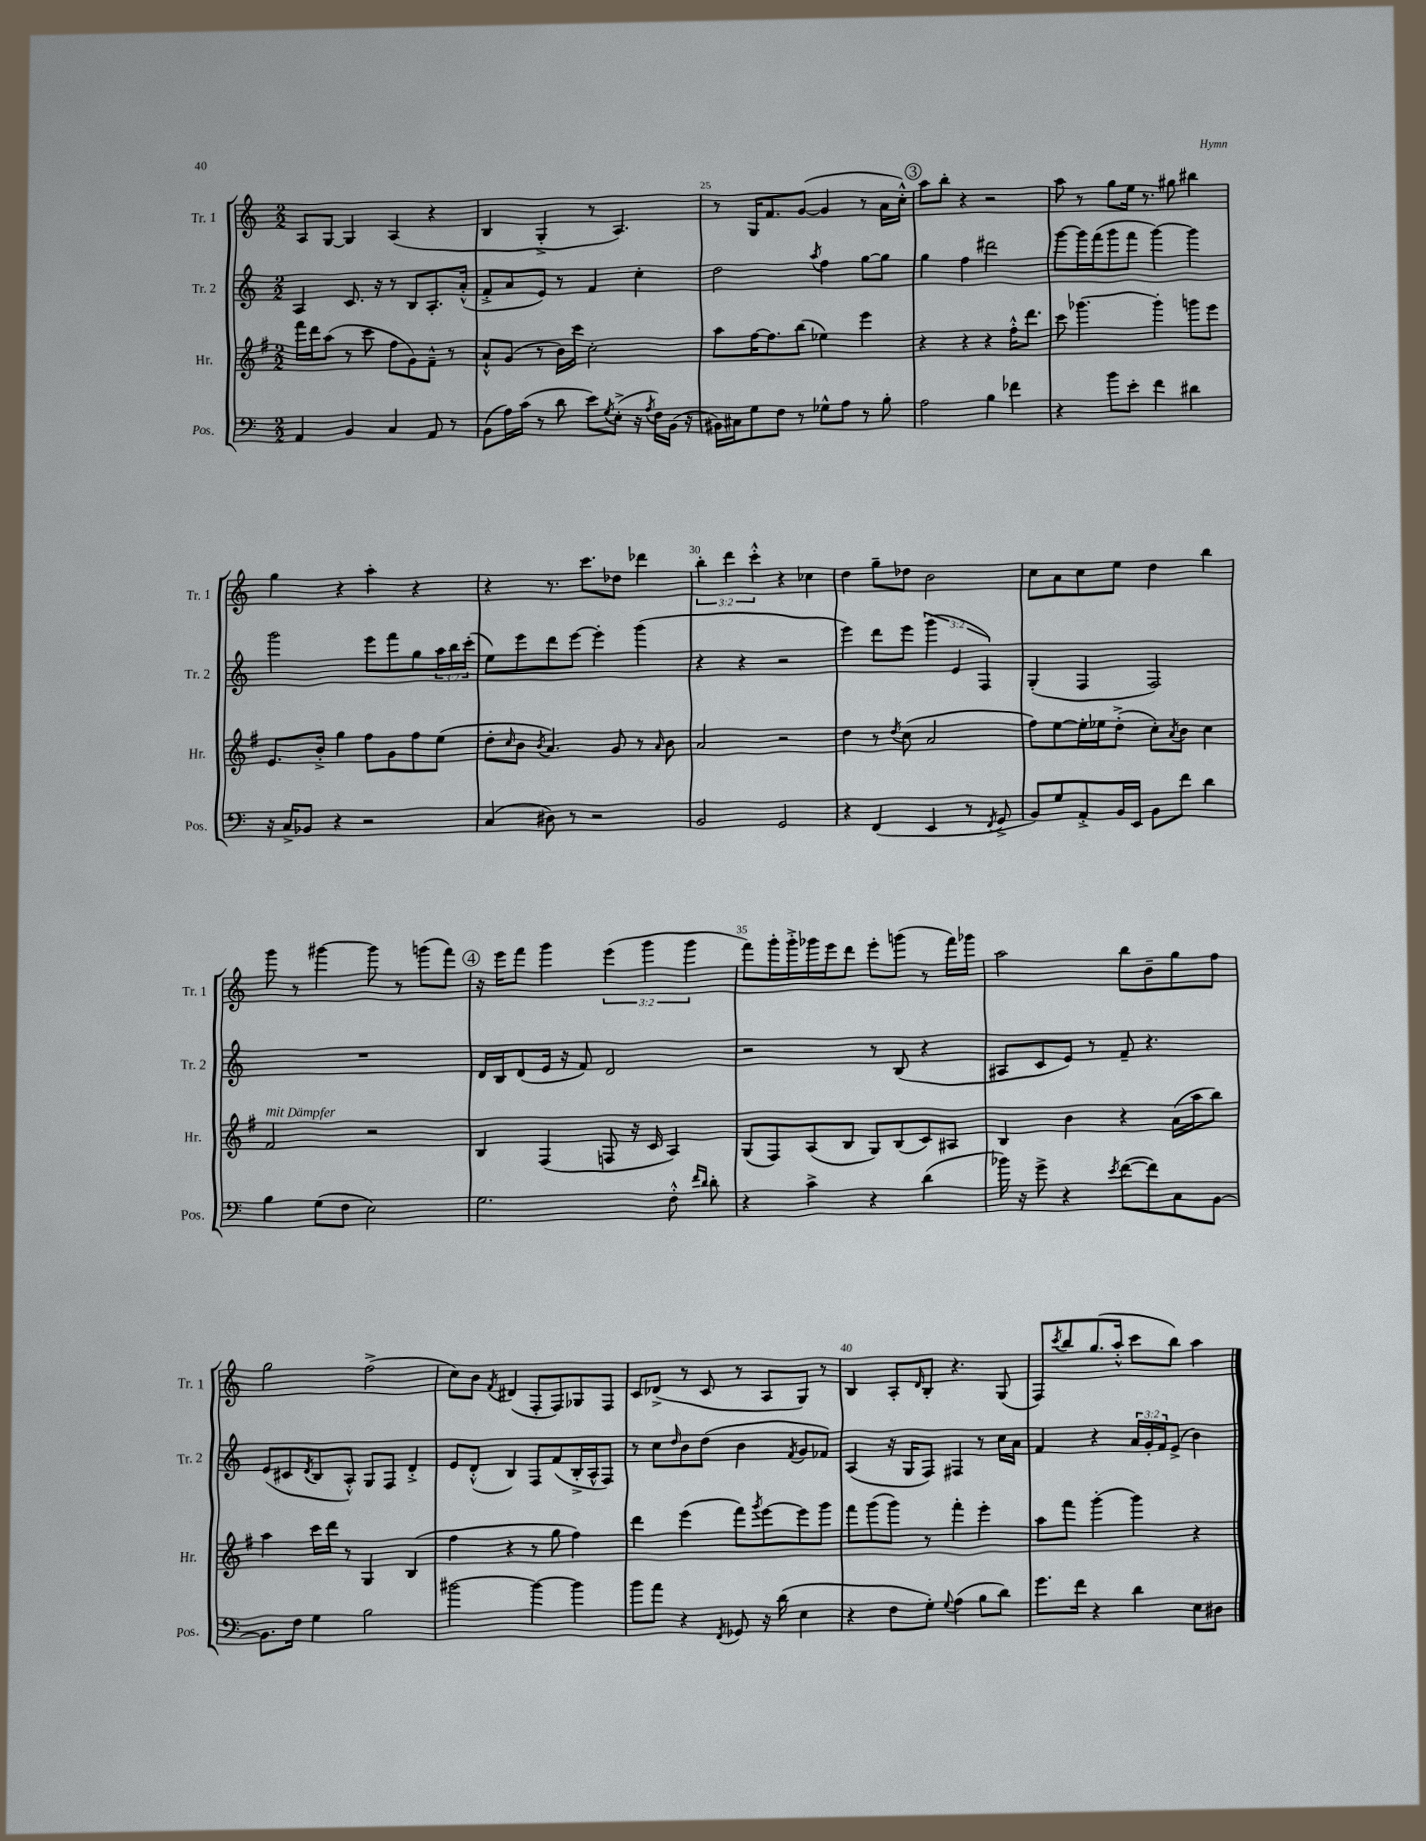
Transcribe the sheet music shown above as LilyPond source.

<<
\new StaffGroup <<
\new Staff = "s0" \with { instrumentName = "Tr. 1" shortInstrumentName = "Tr. 1" } {
    \clef treble \key c \major \numericTimeSignature \time 2/2 \override Staff.TupletNumber.text = #tuplet-number::calc-fraction-text
    a8 g8~ g4 a4( r4 |
    b4 g4-.-> r8 a4.) |
    r8 g16 f'8. g'8~( g'4 r8 a'16 c''16-.-^) |
    \mark \markup { \circle "3" } a''8 b''8-. r4 r2 |
    a''8 r8 g''8 e''16 r8. gis''8 bis''4 |
    g''4 r4 a''4-. r4 |
    r4 r8. c'''8. des''8 des'''4 |
    \tuplet 3/2 { b''4-. d'''4 c'''4-.-^ } r4 ces''4 |
    d''4 g''8-- des''8 b'2 |
    c''8 a'8 c''8 e''8 d''4 b''4 |
    g'''8 r8 gis'''4~ gis'''8 r8 g'''8( f'''8) |
    \mark \markup { \circle "4" } r16 e'''16 f'''8 g'''4 \tuplet 3/2 { e'''4( g'''4 g'''4 } |
    f'''8) g'''16-. g'''16-.-> ges'''16 e'''16 d'''8 e'''8-. g'''8( r8 f'''16) ges'''16 |
    a''2 b''8 b'8-- g''8 f''8 |
    g''2 f''2->( |
    c''8) b'8 \acciaccatura { f'8 } dis'4( f8-. f8) ges8 f8 |
    c'8 des'8->( r8 c'8 r8 a8 g8) r8 |
    b4 a8-. \grace { d'16 } b8-. r4. g8( |
    f8) \acciaccatura { c'''8 } b''8 g''8.( a''16-.-^ c'''8 b''8) a''4 \bar "|." |
}
\new Staff = "s1" \with { instrumentName = "Tr. 2" shortInstrumentName = "Tr. 2" } {
    \clef treble \key c \major \numericTimeSignature \time 2/2 \override Staff.TupletNumber.text = #tuplet-number::calc-fraction-text
    a4 c'8. r16 r8 b8 a8.-. a'16-.-^( |
    f'8-.-> a'8 e'8) r8 f'4 c''4-. |
    d''2 \acciaccatura { a''8 } f''4 g''8~ g''8 |
    \mark \markup { \circle "3" } g''4 f''4 dis'''2 |
    g'''8~ g'''16 f'''16( g'''8 f'''8 g'''4~) g'''4 |
    g'''2 e'''8 f'''8 g''8 \tuplet 3/2 { a''16 b''16 c'''16-.( } |
    e''8) e'''8 d'''8 e'''8~ e'''4-. g'''4( |
    r4 r4 r2 |
    e'''4) d'''8 e'''8 \tuplet 3/2 { g'''4( e'4 f4) } |
    g4-.( f4 f2) |
    R1 |
    \mark \markup { \circle "4" } d'16 b16 d'8( e'16 r16 f'8) d'2 |
    r2 r8 b8( r4 |
    ais8 c'8 e'8) r8 f'8-- r4. |
    e'8( cis'8 \acciaccatura { d'8 } b8 a8-.-^) g8 f8 d'4-.-> |
    e'8 d'8-.-^( b4) f8 f'8( b16-.-> a16-^ f8) |
    r8 c''8 \grace { d''16 } b'8 d''8( b'4 \acciaccatura { f'8 } g'8 fes'8) |
    a4( r16 g16 f8) fis4 r8 c''16 a'16 |
    f'4 r4 \tuplet 3/2 { a'16 g'16-. f'16 } e'8->( b'4) \bar "|." |
}
\new Staff = "s2" \with { instrumentName = "Hr." shortInstrumentName = "Hr." } {
    \clef treble \key g \major \numericTimeSignature \time 2/2
    fis'''16 d'''16 a''8( r8 c'''8 fis''8 g'8) fis'8---^ r8 |
    a'8-!-^ g'8( r8 b'16) c'''16 c''2-. |
    a''8 fis''16~ fis''8. b''8( ees''4) e'''4 |
    \mark \markup { \circle "3" } r4 r4 r4 fis''16-.-^ d'''8. |
    c'''8 ges'''4.~ ges'''4-. g'''8 e'''8 |
    e'8. b'16-.-> g''4 fis''8 g'8 fis''8 e''8( |
    d''8-. \grace { c''16 } b'8 \acciaccatura { b'8 } a'4.) g'8 r8 \grace { a'16 } b'8 |
    a'2 r2 |
    d''4 r8 \acciaccatura { d''8 } c''8( a'2 |
    fis''8) e''8~ e''16-. ees''16 d''8-.->( c''8-.) \acciaccatura { a'8 } b'8 c''4 |
    fis'2^\markup { \italic "mit Dämpfer" } r2 |
    \mark \markup { \circle "4" } b4 fis4( f8 r16 c'16 a4) |
    g8( fis8) a8( b8 g8) b8( c'8) ais8 |
    b4 b'4 r4 a'16( a''16 b''8) |
    a''4 c'''16 d'''16 r8 g4 b4( |
    fis''4 r4 r8 g''8 fis''4) |
    d'''4 e'''4( fis'''8) \acciaccatura { g'''8 } e'''8~ e'''8 g'''8 |
    fis'''8 g'''8( g'''8) r8 fis'''4-. e'''4-. |
    a''8 fis'''8 g'''4~-. g'''4 r4 \bar "|." |
}
\new Staff = "s3" \with { instrumentName = "Pos." shortInstrumentName = "Pos." } {
    \clef bass \key c \major \numericTimeSignature \time 2/2
    a,4 b,4 c4 a,8 r8 |
    b,8( a16) c'16( r8 d'8 e'8) \acciaccatura { g8 } e8-.->( r16 \acciaccatura { a8 } f16) b,16( r16 |
    bis,16) cis16 g8 f8 r8 ges8-^ a8 r8 b8-. |
    \mark \markup { \circle "3" } a2 b4 fes'4 |
    r4 b'8 e'8-. f'4 dis'4 |
    r16 c16-> bes,8 r4 r2 |
    c4( dis8) r8 r2 |
    b,2 g,2 |
    r4 f,4( e,4 r8 \acciaccatura { f,8 } g,8-> |
    b,8) g8 a,8-.-> b,16 e,16 b,8 f'8 d'4 |
    b4 g8( f8 e2) |
    \mark \markup { \circle "4" } g2. f8-.-^ \grace { f'16 d'16 } d'8-. |
    r4 c'4-> r4 d'4( |
    bes'16) r16 g'8-> r4 \acciaccatura { e'8 } f'8~( f'8) c8 b,8~ |
    b,8. f16 g4 b2 |
    bis'2~ bis'4~ bis'4 |
    b'8 a'8 r4 \acciaccatura { f,8 } ges,8 r16 d'16( e4 |
    r4 f8 g8-.) \appoggiatura { g8 } a4( b8 d'8) |
    g'8. f'16 r4 d'4 e8 dis8 \bar "|." |
}
>>
>>
\layout { \context { \Score currentBarNumber = #23 \override BarNumber.break-visibility = ##(#f #t #t) barNumberVisibility = #(every-nth-bar-number-visible 5) } }
